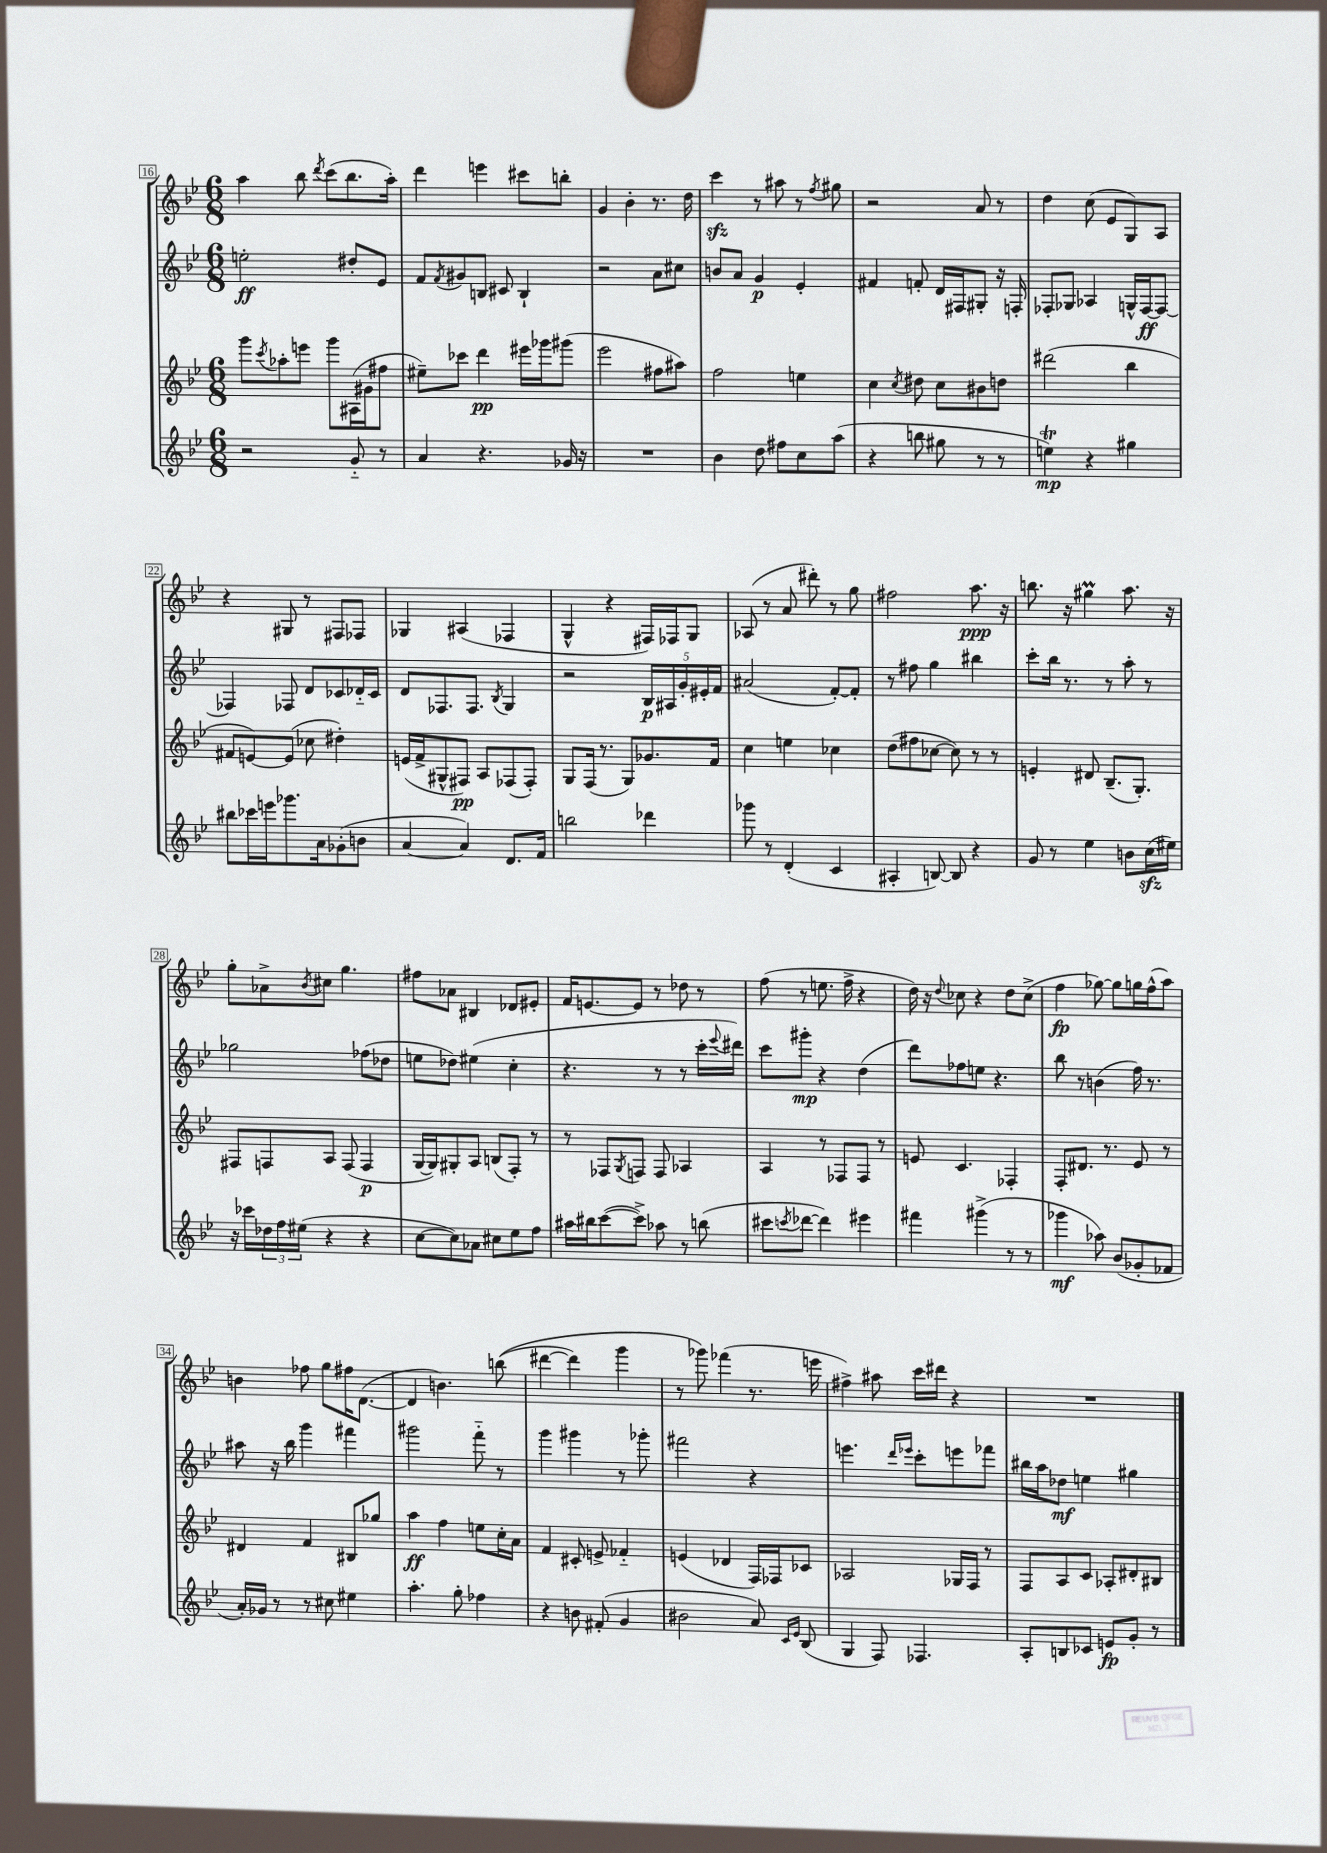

**kern	**kern	**kern	**kern
*staff4	*staff3	*staff2	*staff1
*clefG2	*clefG2	*clefG2	*clefG2
*k[b-e-]	*k[b-e-]	*k[b-e-]	*k[b-e-]
*M6/8	*M6/8	*M6/8	*M6/8
2r	8ggg	2ee'	4aa
.	8qccc	.	.
.	8aa-'	.	.
.	8eee	.	8bb-
.	.	.	8qddd
.	8ggg	.	(8ccc
8g'~	(16A#	8dd#'	8.bb-
.	16g#	.	.
8r	8ff#	8e-	.
.	.	.	16aa')
=	=	=	=
4a	8ee#~)	8f	4ddd
.	.	8qf	.
.	8ccc-	8g#	.
4.r	4ddd	8B	4eee
.	.	8c#	.
.	16eee#	4B`	8ccc#
.	16ggg-	.	.
16g-	(8ggg#	.	8bb'
16r	.	.	.
=	=	=	=
2.r	2eee-	2r	4g
.	.	.	4b-'
.	8ff#	8a	8.r
.	8aa#)	8cc#	.
.	.	.	16dd
=	=	=	=
4b-	2ff	8b	4ccc
.	.	8a	.
8dd	.	4g	8r
8ff#	.	.	8aa#
8cc	4ee	4e-'	8r
.	.	.	8qff
(8aa	.	.	8gg#
=	=	=	=
4r	4cc	4f#	2r
.	8qcc	.	.
8bb	8dd#	8f'	.
8gg#	8cc	16d	.
.	.	16F#	.
8r	8b#	8G#'	8a
8r	8dd	16r	8r
.	.	16F'	.
=	=	=	=
4ee)	(2ddd#	8F-'	4dd
.	.	8G-	.
4r	.	4A-	(8cc
.	.	.	8e-
4gg#	4bb-	16G^^	8G)
.	.	[16F-	.
.	.	8F-_	8A
=	=	=	=
8bb#	8f#	4F-]	4r
16ccc-	[8e)	.	.
16eee	.	.	.
8.ggg-	(8e]	8F-	8G#
.	8cc-	8d	8r
16a	.	.	.
(8g-'	4dd#')	8c-	8F#
8b	.	16d-'~	8F-
.	.	16c-	.
=	=	=	=
[4a	(16e	8d	4G-
.	16f^	.	.
.	8G#^^	8.F-	.
4a])	8F#)	.	(4A#
.	.	8.F-	.
.	8A	.	.
.	.	8qB-	.
8.d	(8F-	4G	4F-
.	8F-')	.	.
16f	.	.	.
=	=	=	=
2bb	8G	2r	4G^^
.	(16F	.	.
.	8.r	.	.
.	.	.	4r
.	8G)	.	.
4ddd-	8.g-	20B-	16F#)
.	.	20A#	.
.	.	.	16F-
.	.	20g'	.
.	.	.	8G
.	.	20e#'	.
.	16f	.	.
.	.	20f	.
=	=	=	=
8ggg-	4cc	(2a#	(8A-
8r	.	.	8r
(4d'	4ee	.	8a
.	.	.	8ddd#')
4c	4cc-	[8f')	8r
.	.	8f']	8gg
=	=	=	=
4A#'	(8dd	8r	2ff#
.	8ff#	8ff#	.
[8B)	[8cc-	4gg	.
8B]	8cc-])	.	.
4r	8r	4bb#	8.aa
.	8r	.	.
.	.	.	16r
=	=	=	=
8g	4e'	8ccc'	8.bb
8r	.	16bb-	.
.	.	8.r	16r
4ee-	8d#	.	4gg#
.	(8.B-~	8r	.
8b	.	8aa'	8.aa
.	8.G')	.	.
(16cc	.	8r	.
16ee#)	.	.	16r
=	=	=	=
16r	8F#	2gg-	8gg'
16ccc-	.	.	.
24dd-	8F	.	8a-^
24ff	.	.	.
(24ee#	.	.	.
.	.	.	8qb-
4r	8A	.	8cc#
.	(8F	.	4.gg
4r	4F	(8ff-	.
.	.	8dd-	.
=	=	=	=
[8cc	[16G	8ee	8ff#
.	16G])	.	.
8cc])	8G#'	8dd-)	8a-
8a-	8A	(4ee#	4B#
8cc#	(8B	.	.
8ee-	8F')	4cc'	8d-
8ff	8r	.	8e#'
=	=	=	=
16aa#	8r	4.r	16f
16bb#	.	.	[8.e
([8ccc	8F-	.	.
.	8qG	.	.
8ccc^])	8F	.	8e]
8aa-	8F	8r	8r
8r	4A-	8r	8dd-
(8bb	.	16ccc'	8r
.	.	8qqeee-	.
.	.	16ddd#)	.
=	=	=	=
8ccc#	4A	8ccc	(8ff
8qccc	.	.	.
[8ddd-	.	8ggg#'	8r
4ddd-])	8r	4r	8.ee
.	8F-	.	.
.	.	.	16ff^
4eee#	8F-	(4dd	4r
.	8r	.	.
=	=	=	=
4fff#	8e	8ddd)	16dd)
.	.	.	16r
.	.	.	8qqdd
.	4.c	8ff-	8cc-
(4ggg#^	.	8ee	4r
.	.	4.r	.
8r	4F-'	.	8dd
8r	.	.	(8cc-^
=	=	=	=
4ggg-	8F'	8bb-	4ff
.	8.d#	8r	.
8aa-)	.	(4b	[8gg-)
.	8.r	.	.
(8b-	.	.	8gg-]
8g-'	8e-	16ff)	16gg
.	.	8.r	(16ff^^
8f-	8r	.	8aa)
=	=	=	=
16a')	4d#	8aa#	4b
16g-	.	.	.
8r	.	16r	.
.	.	16bb-	.
8r	4f	4ggg	8ff-
8cc#	.	.	8gg
4ee#	8B#	4fff#	16ff#
.	.	.	([8.d
.	8gg-	.	.
=	=	=	=
4.aa'	4aa	2ggg#	4d]
.	4ff	.	4.b)
8gg'	.	.	.
4ff-	8ee	8fff'~	.
.	16cc'	8r	&((8bb
.	16a	.	.
=	=	=	=
4r	4f	4ggg	[4ddd#
8b	8c#'	4ggg#	4ddd#])
(8f#'	8e^	.	.
4g	4f-'~	8r	4ggg
.	.	8ggg-'	.
=	=	=	=
2b#	(4e	2fff#	8r
.	.	.	8ggg-&)
.	4d-	.	(4fff-
8a)	16F)	4r	8.r
.	16F-	.	.
16qqc	.	.	.
16qqe-	.	.	.
(8B-	8c-	.	.
.	.	.	16eee
=	=	=	=
4G	2A-	4.eee	4ff#^)
8F)	.	.	8aa#
.	.	16qqddd	.
.	.	16qqeee-	.
4.F-	.	8ccc'	16ccc
.	.	.	16ddd#
.	16G-	8eee	4r
.	16F	.	.
.	8r	8fff-	.
=	=	=	=
8A'	8F	16bb#	2.r
.	.	16aa	.
8B	8A	8dd-	.
8c-	8c	4ee	.
8e	8A-'	.	.
8g'	8d#'	4gg#	.
8r	8B#	.	.
==	==	==	==
*-	*-	*-	*-
